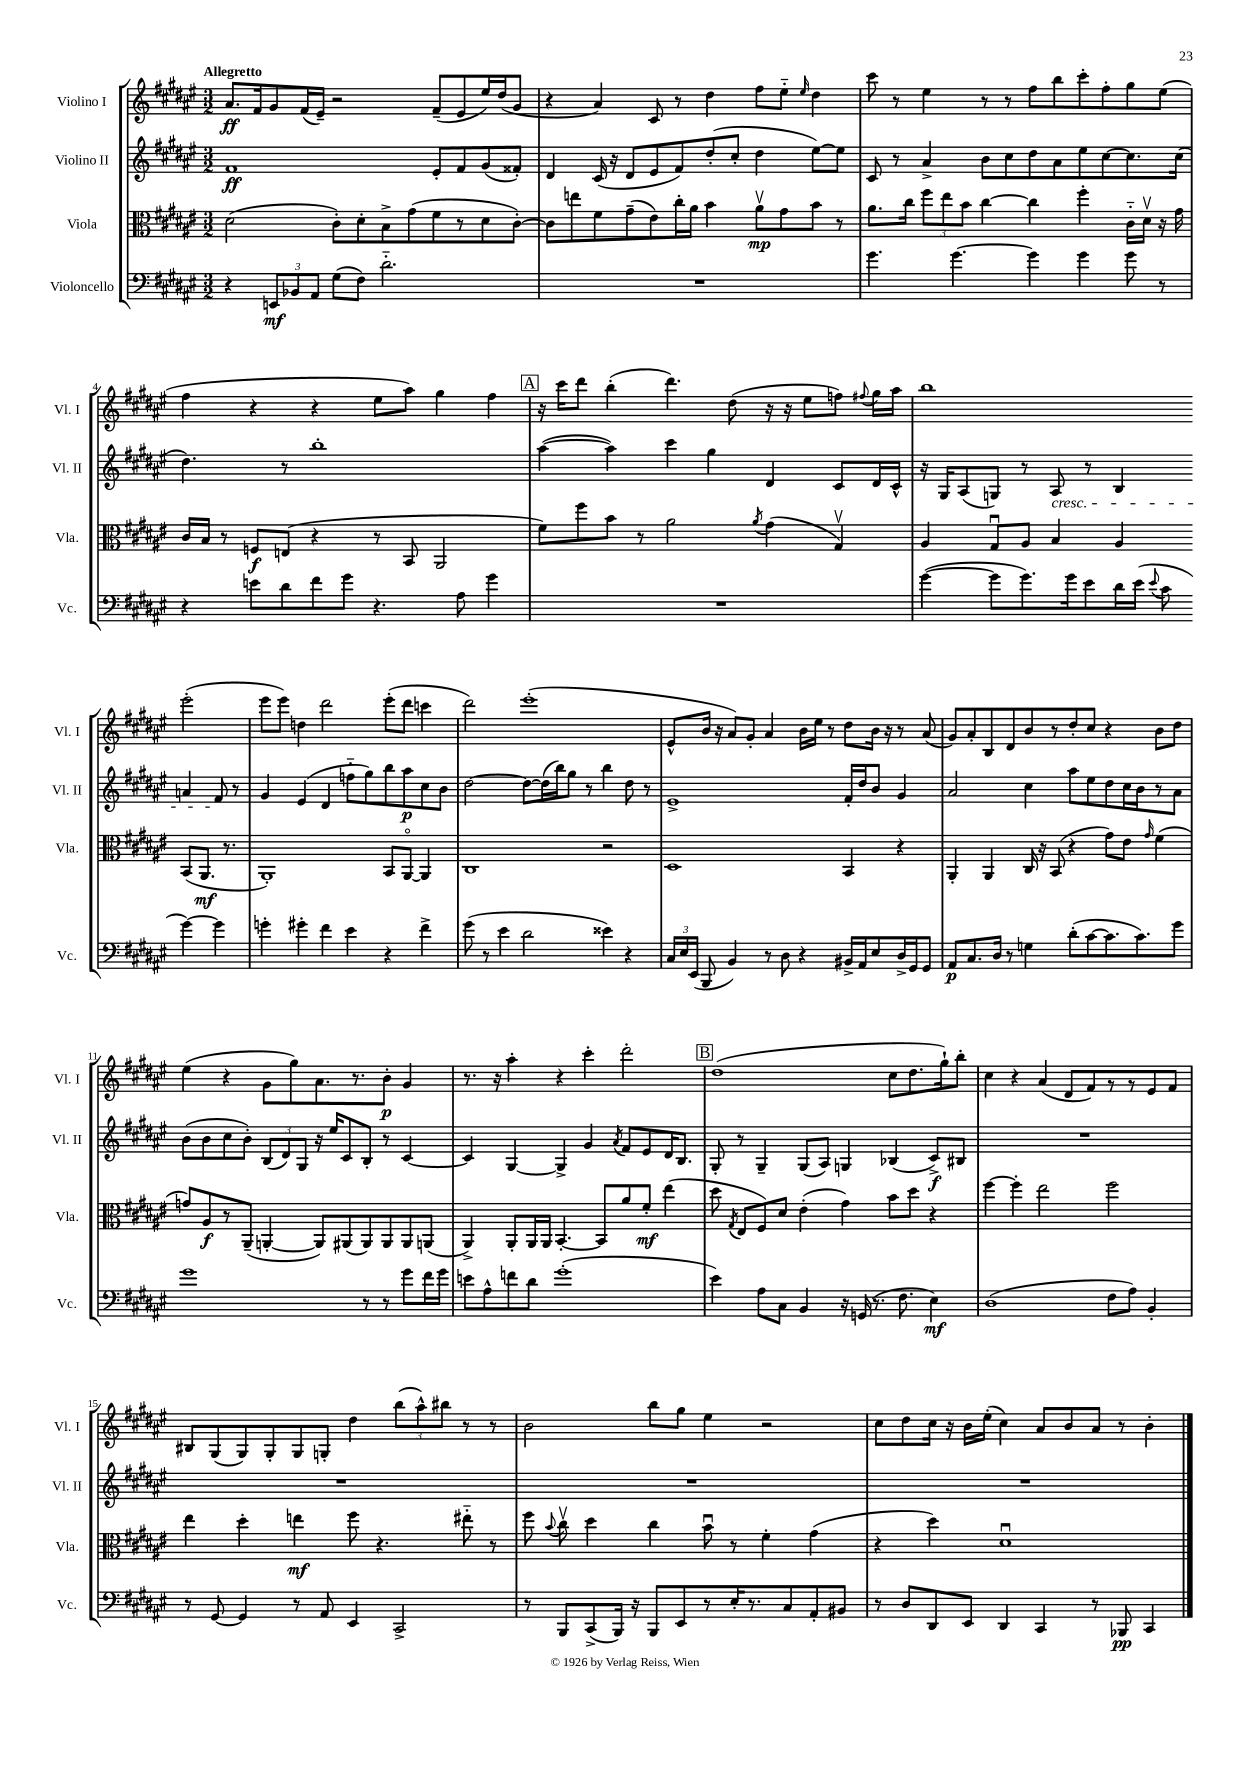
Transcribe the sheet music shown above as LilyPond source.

<<
\new StaffGroup <<
\new Staff = "s0" \with { instrumentName = "Violino I" shortInstrumentName = "Vl. I" } {
    \clef treble \key fis \major \numericTimeSignature \time 3/2 \tempo "Allegretto"
    \autoBeamOff ais'8.[\ff fis'16 gis'8 fis'16( eis'16]--) r2 fis'8[--( eis'8 eis''16) dis''16( gis'8] |
    r4 ais'4) cis'8 r8 dis''4 fis''8[ eis''8]-_ \grace { eis''16 } dis''4 |
    cis'''8 r8 eis''4 r8 r8 fis''8[ b''8 cis'''8-. fis''8-. gis''8 eis''8]( |
    fis''4 r4 r4 eis''8[ ais''8]) gis''4 fis''4 |
    \mark \markup { \box "A" } r16 cis'''16[ dis'''8] b''4-.( dis'''4.) dis''8( r16 r16 eis''8[ f''8]) \appoggiatura { fis''8 } gis''16[ ais''16] |
    b''1 eis'''2-.( |
    eis'''8[ eis'''8]) d''4 dis'''2 eis'''8[-.( dis'''8] c'''4 |
    dis'''2) eis'''1-.( |
    eis'8[-^ b'16] r16 ais'8[) gis'8]-. ais'4 b'16[ eis''16] r8 dis''8[ b'16] r16 r8 ais'8( |
    gis'8[) ais'8-. b8 dis'8 b'8 r8 dis''8-. cis''8] r4 b'8[ dis''8] |
    eis''4( r4 gis'8[ gis''8) ais'8. r8. b'8]-.\p gis'4 |
    r8. r16 ais''4-. r4 cis'''4-. dis'''2-. |
    \mark \markup { \box "B" } dis''1( cis''8[ dis''8. gis''16-!) b''8]-. |
    cis''4 r4 ais'4( dis'8[ fis'8) r8 r8 eis'8 fis'8] |
    bis8[ gis8( gis8) gis8-. gis8 g8]-. dis''4 \tuplet 3/2 { b''8[( ais''8-^) bis''8] } r8 r8 |
    b'2 b''8[ gis''8] eis''4 r2 |
    cis''8[ dis''8 cis''16] r16 b'16[ eis''16]-.( cis''4) ais'8[ b'8 ais'8] r8 b'4-. \bar "|." |
}
\new Staff = "s1" \with { instrumentName = "Violino II" shortInstrumentName = "Vl. II" } {
    \clef treble \key fis \major \numericTimeSignature \time 3/2
    \autoBeamOff fis'1\ff eis'8[-. fis'8 gis'8( fisis'8]-.) |
    dis'4 cis'16( r16 dis'8[ eis'8 fis'8) dis''8-.( cis''8]-. dis''4 eis''8[~) eis''8] |
    cis'8 r8 ais'4-> b'8[ cis''8 dis''8 ais'8 eis''8 cis''8~ cis''8. cis''16]( |
    dis''4.) r8 b''1-. |
    \mark \markup { \box "A" } ais''4~( ais''4) cis'''4 gis''4 dis'4 cis'8[ dis'16 cis'16]-^ |
    r16 gis16[ ais8( g8]) r8 ais8\cresc r8 b4 a'4 fis'8\! r8 |
    gis'4 eis'4( dis'4 f''8[-_ gis''8) b''8 ais''8\p cis''8 b'8] |
    dis''2~ dis''8[~ dis''16( b''16) gis''8] r8 b''4 dis''8 r8 |
    eis'1-> fis'16[-. dis''16 b'8] gis'4 |
    ais'2 cis''4 ais''8[ eis''8 dis''8 cis''16 b'16 r8 ais'8] |
    b'8[( b'8 cis''8 b'8]-.) \tuplet 3/2 { b8[( dis'8) gis8] } r16 eis''16[ cis'8 b8]-. r8 cis'4~ |
    cis'4 gis4~ gis4-> gis'4 \acciaccatura { ais'8 } fis'8[ eis'8 dis'16 b8.] |
    \mark \markup { \box "B" } gis8-. r8 gis4-- gis8[( ais8]) g4 bes4( cis'8[->\f) bis8] |
    R1. |
    R1. |
    R1. |
    R1. \bar "|." |
}
\new Staff = "s2" \with { instrumentName = "Viola" shortInstrumentName = "Vla." } {
    \clef alto \key fis \major \numericTimeSignature \time 3/2
    \autoBeamOff dis'2( cis'8[-.) dis'8-. b8-> gis'8( fis'8 r8 dis'8 cis'8]~-.) |
    cis'8[ e''8 fis'8 gis'8--( eis'8) cis''16-. ais'16] b'4 ais'8[\upbow\mp gis'8 b'8] r8 |
    ais'8.[ cis''16] \tuplet 3/2 { fis''8[ eis''8 b'8] } cis''4~ cis''4 fis''4-. cis'16[-_ dis'16]\upbow r16 gis'16 |
    cis'16[ b16] r8 f8[\f e8]( r4 r8 b,8 ais,2 |
    \mark \markup { \box "A" } fis'8[) fis''8 b'8] r8 ais'2 \acciaccatura { ais'8 } gis'4( gis4\upbow) |
    ais4 gis8[\downbow ais8] b4 ais4 b,8[( ais,8.]\mf r8. |
    ais,1-.) b,8[ ais,8]~\flageolet ais,4 |
    cis1 r2 |
    dis1 b,4 r4 |
    ais,4-. ais,4 cis16 r16 b,8( r4 gis'8[) eis'8] \grace { gis'16 } fis'4( |
    g'8[) ais8\f r8 ais,8]--( a,4~-. a,8[) ais,8( ais,8) ais,8 ais,8 a,8]( |
    ais,4->) ais,8[-. ais,16 ais,16] b,4.~-. b,8[ ais'8 fis'8]-.\mf eis''4( |
    \mark \markup { \box "B" } dis''8 \acciaccatura { gis8 } eis8[ fis8) dis'8] eis'4-.( gis'4) b'8[ dis''8] r4 |
    fis''4~ fis''4-. eis''2 fis''2 |
    eis''4 dis''4-. e''4\mf fis''8 r4. eis''8-_ r8 |
    fis''8 \appoggiatura { b'8 } cis''8\upbow dis''4 cis''4 b'8\downbow r8 fis'4-. gis'4( |
    r4 dis''4) dis'1\downbow \bar "|." |
}
\new Staff = "s3" \with { instrumentName = "Violoncello" shortInstrumentName = "Vc." } {
    \clef bass \key fis \major \numericTimeSignature \time 3/2
    \autoBeamOff r4 \tuplet 3/2 { e,8[\mf bes,8 ais,8] } gis8[( fis8]) dis'2.-_ |
    R1. |
    gis'4. gis'4.~ gis'4 gis'4 gis'8 r8 |
    r4 e'8[ dis'8 fis'8 gis'8] r4. ais8 gis'4 |
    \mark \markup { \box "A" } R1. |
    gis'4~( gis'8[ gis'8.) gis'16 eis'8 dis'16 eis'16]( \appoggiatura { eis'8 } cis'8 gis'4~) gis'4 |
    g'4-. gis'4-. fis'4 eis'4 r4 fis'4-> |
    gis'8( r8 eis'4 dis'2 eisis'4) r4 |
    \tuplet 3/2 { cis16[ eis16 eis,16]( } b,,8 b,4) r8 dis8 r4 bis,16[-> ais,16 eis8 dis16-> gis,16 gis,8] |
    ais,8[\p cis8. dis16] r8 g4 dis'8[-.( cis'8~ cis'8. cis'8.) gis'8] |
    gis'1 r8 r8 gis'8[ fis'16 gis'16] |
    e'8[ ais8-^ f'8 dis'8] gis'1-.( |
    \mark \markup { \box "B" } eis'4) ais8[ cis8] b,4 r16 g,16( r8. fis8. eis4\mf) |
    dis1( fis8[ ais8]) b,4-. |
    r8 gis,8~ gis,4 r8 ais,8 eis,4 cis,2-> |
    r8 b,,8[ cis,8->( b,,16]) r16 b,,8[ eis,8 r8 eis16-. r8. cis8 ais,8-. bis,8] |
    r8 dis8[ dis,8 eis,8] dis,4 cis,4 r8 bes,,8\pp cis,4 \bar "|." |
}
>>
>>
